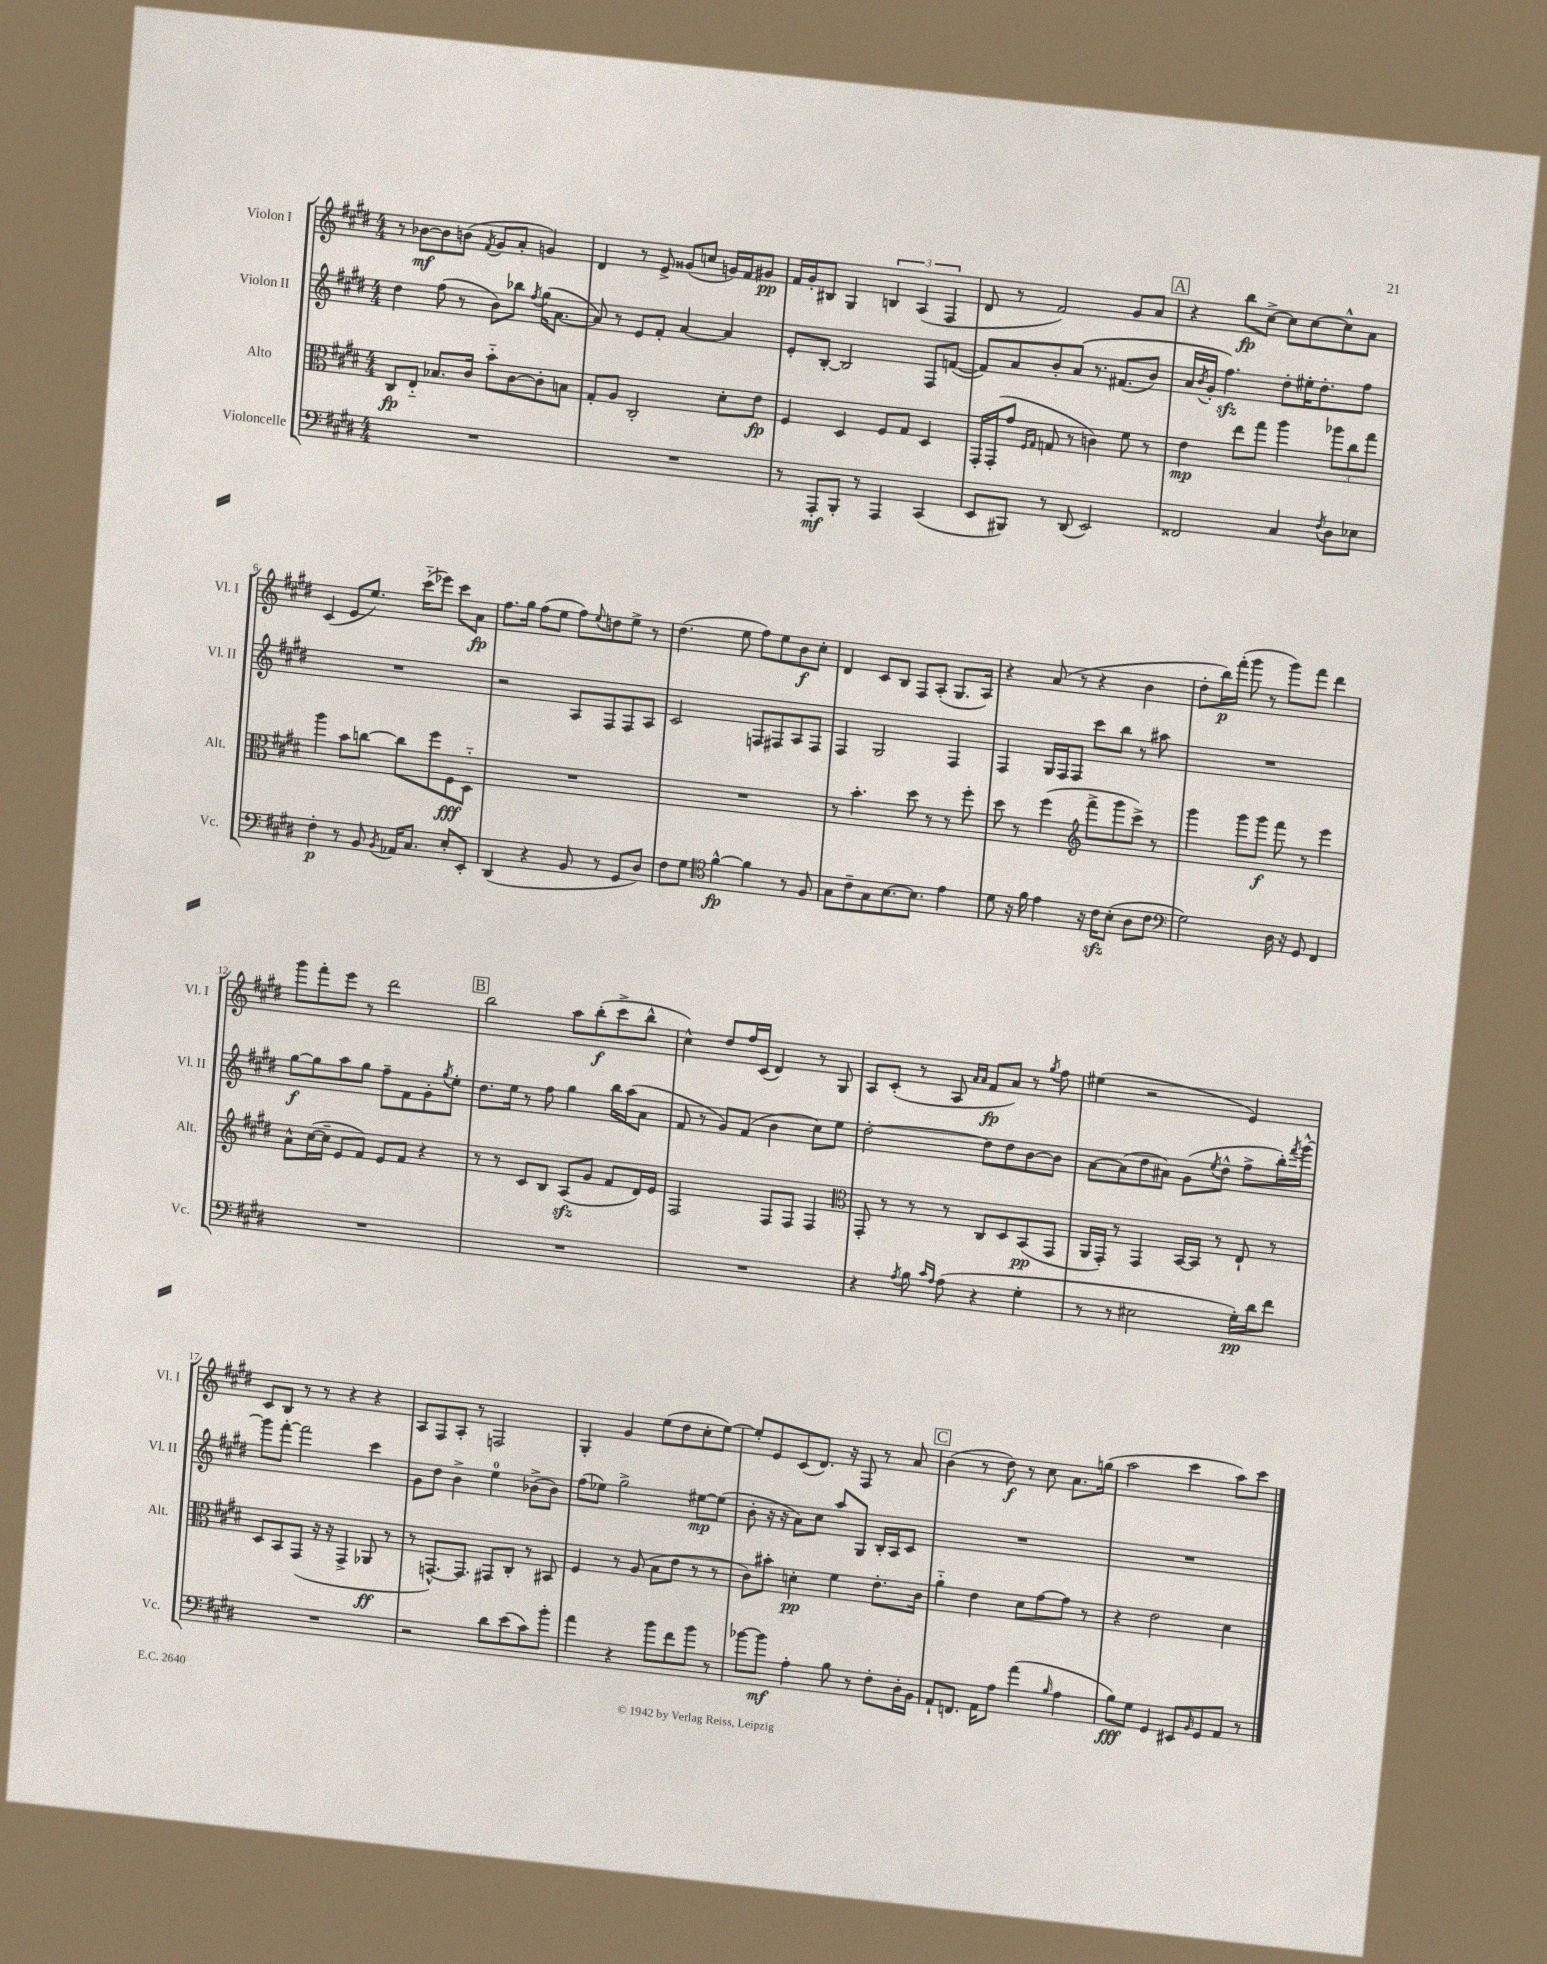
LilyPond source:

<<
\new StaffGroup <<
\new Staff = "s0" \with { instrumentName = "Violon I" shortInstrumentName = "Vl. I" } {
    \clef treble \key e \major \numericTimeSignature \time 4/4
    r8 bes'8~\mf bes'8 b'8( \acciaccatura { fis'8 } gis'8 a'8-. g'4) |
    dis'4 r8 e'8-> gisis'8( c''8 g'16) fis'16 gis'8\pp |
    fis'16 gis'16-. bis8 gis4 \tuplet 3/2 { b4 a4( fis4 } |
    dis'8 r8 fis'2) gis'8 a'8 |
    \mark \markup { \box "A" } r4 b''8\fp cis''8~-> cis''8 cis''8~ cis''8-^ a'8 |
    cis'4( e'8 e''8.) cis'''16-_( ees'''8) cis'''8 a'8\fp |
    fis''8. gis''16 fis''8( e''8 fis''8) \appoggiatura { e''8 } d''8 e''8-> r8 |
    dis''4.( e''8 fis''8) e''8 b'8\f cis''8-. |
    dis'4 cis'8 b8 fis8 a8-.( gis8. a16) |
    r4 a'8( r8 r4 b'4 |
    dis''8-. b''16\p) fis'''16-.( gis'''8 r8 gis'''8) fis'''8 dis'''4 |
    gis'''8 fis'''8-. e'''8 r8 dis'''2 |
    \mark \markup { \box "B" } b''2 a''8 b''8-.\f( cis'''8-> b''8-^ |
    cis''4-^) dis''8 fis''16 cis'16( dis'4) r8 gis8 |
    a8 cis'8-.( r8 a8 \grace { a'16 a'16 } fis'8\fp a'8) r8 \acciaccatura { gis''8 } fis''8 |
    eis''4( r2 e'4) |
    cis'8 b8 r8 r8 r4 r4 |
    a8 fis8 a8-. r8 f2 |
    gis4-. gis'4 e''8( dis''8 cis''8-. e''8~) |
    e''8-. e'8 cis'8( dis'8.) r16 fis8 r8 a'8 |
    \mark \markup { \box "C" } b'4( r8 dis''8\f) r8 cis''8 a'8. g''16( |
    a''2 cis'''4 a''8) cis'''8 \bar "|." |
}
\new Staff = "s1" \with { instrumentName = "Violon II" shortInstrumentName = "Vl. II" } {
    \clef treble \key e \major \numericTimeSignature \time 4/4
    dis''4 fis''8( r8 b'8) bes''8 \acciaccatura { fis''8 } gis''16( a'8.~ |
    a'8) r8 e'8 fis'8-. a'4~ a'4 |
    e'8-. b8~-. b2 fis8 f'8~( |
    f'8) a'8 b'8-. a'8\( r8. fis'8.( b'8) |
    \mark \markup { \box "A" } a'16 \acciaccatura { b'8 } gis'16-. fis''4.\sfz\) dis''8-. eis''16-. dis''8.-. fis''8 |
    R1 |
    r2 a8 fis8 fis8 a8 |
    cis'2 f8 fis8 a8 fis8 |
    fis4 gis2 fis4 |
    fis4 gis16 fis16 fis8 cis'''8 b''8 r8 ais''8 |
    R1 |
    gis''8~\f gis''8 a''8 gis''8 fis''8-- fis'8 gis'8-. \acciaccatura { gis''8 } e''8-. |
    \mark \markup { \box "B" } dis''8. e''16 r8 fis''8 gis''4 b''16 a''16( a'8 |
    fis'8 r8 gis'8) fis'8( b'4 cis''8) e''8 |
    dis''2~-. dis''8 dis''8 b'8~ b'8 |
    a'8~ a'8( dis''8 ais'8) gis'8( \acciaccatura { e''8 } dis''8-^ fis''8-> b''16-.) \acciaccatura { fis'''8 } gis'''16~-^ |
    gis'''8 fis'''8~-. fis'''2 cis'''4 |
    gis'8 dis''8 b'4-> e''4-0 bes'8->( bes'8) |
    fis''8( ees''8) gis''2-> eis''8~\mp eis''8( |
    b'8-. r16 r16 a'8) cis''8 a''8 gis8 b16-. a16 cis'8 |
    \mark \markup { \box "C" } R1 |
    R1 \bar "|." |
}
\new Staff = "s2" \with { instrumentName = "Alto" shortInstrumentName = "Alt." } {
    \clef alto \key e \major \numericTimeSignature \time 4/4
    cis8\fp e8-_ bes8. cis'16 b'8-_ cis'8~ cis'8-. b8 |
    gis8-. a8 cis2-. dis'8-. e'8\fp |
    fis4 dis4 fis8 gis8 dis4 |
    gis,16-. gis,16-.( gis'8 \grace { fis16 gis16 } g8 r8 c'4) fis'8 r8 |
    \mark \markup { \box "A" } e'4\mp e''8 gis''8 a''4 \tuplet 3/2 { aes''8 cis''8 gis''8 } |
    a''4 b'8 c''8~ c''8 fis''8 fis8\fff dis8-_ |
    R1 |
    R1 |
    r8 b'4.-. dis''8 r8 r8 fis''8-. |
    dis''8 r8 fis''4( \clef treble fis'''8-> gis'''8 cis'''8->) r8 |
    gis'''4 gis'''8 gis'''8\f fis'''8 r8 e'''4 |
    a'8-^ cis''16~( cis''16-- e'8 fis'8) e'8 fis'8 r4 |
    \mark \markup { \box "B" } r8 r8 cis'8 b8 a8\sfz( gis'8 fis'8 dis'16) e'16 |
    fis2 fis8 fis8 fis4 |
    \clef alto gis,8-. r8 r8 r8 cis8 dis8 b,8\pp( gis,8 |
    a,16 gis,16-.) r8 gis,4 b,16~ b,16 r8 e8-! r8 |
    dis8 b,8 gis,8( r16 r16 gis,4-> aes,8\ff r8 |
    r8 g,8.~-^) g,8. gis,8 cis8-. r8 bis,8 |
    fis4 r8 a8( b8 e'8 r8 r8 |
    cis'8) bis'8-. d'4-.\pp fis'4 e'8.-. cis'16 |
    \mark \markup { \box "C" } a'4-_ e'4 dis'8 gis'8~ gis'8 r8 |
    r4 e'2 dis'4 \bar "|." |
}
\new Staff = "s3" \with { instrumentName = "Violoncelle" shortInstrumentName = "Vc." } {
    \clef bass \key e \major \numericTimeSignature \time 4/4
    R1 |
    R1 |
    r8 a,,8-.\mf b,,8-. r8 a,,4 cis,4( |
    e,8 bis,,8) r8 dis,8( e,2) |
    \mark \markup { \box "A" } fisis,2 cis4 \acciaccatura { fis8 } dis8 ees8 |
    fis4-.\p r8 b,8 \acciaccatura { b,8 } aes,16 cis8. e8-. e,8-. |
    dis,4( r4 b,8 r8 gis,8 dis8) |
    fis8 gis8 \clef tenor fis'4~-^\fp fis'4 r8 fis8 |
    gis8 cis'8-- gis8 b8.~ b8. e'4 |
    dis'8 r16 fis'16 e'4 r16 cis'16\sfz b8-.( a8 cis'8 |
    \clef bass gis2) dis16 r16 gis,8 fis,4 |
    R1 |
    \mark \markup { \box "B" } R1 |
    R1 |
    r4 \acciaccatura { a8 } b8 \grace { cis'16 a16 } a8( r4 gis4-. |
    r8 r8 eis2 gis16-.\pp) dis'16 fis'8 |
    R1 |
    r2 dis'8 e'8( cis'8) b'8-. |
    a'4 r4 b'8 fis'8 b'8 r8 |
    bes'8~ bes'8\mf a4-. b8 r8 fis8-. dis16-. b,16 |
    \mark \markup { \box "C" } a,8-! f,8. a,16 a8 a'4( \grace { b16 } a4 |
    b8\fff) gis8 gis,4 eis,8 \grace { b,16 } gis,8 a,8 r8 \bar "|." |
}
>>
>>
